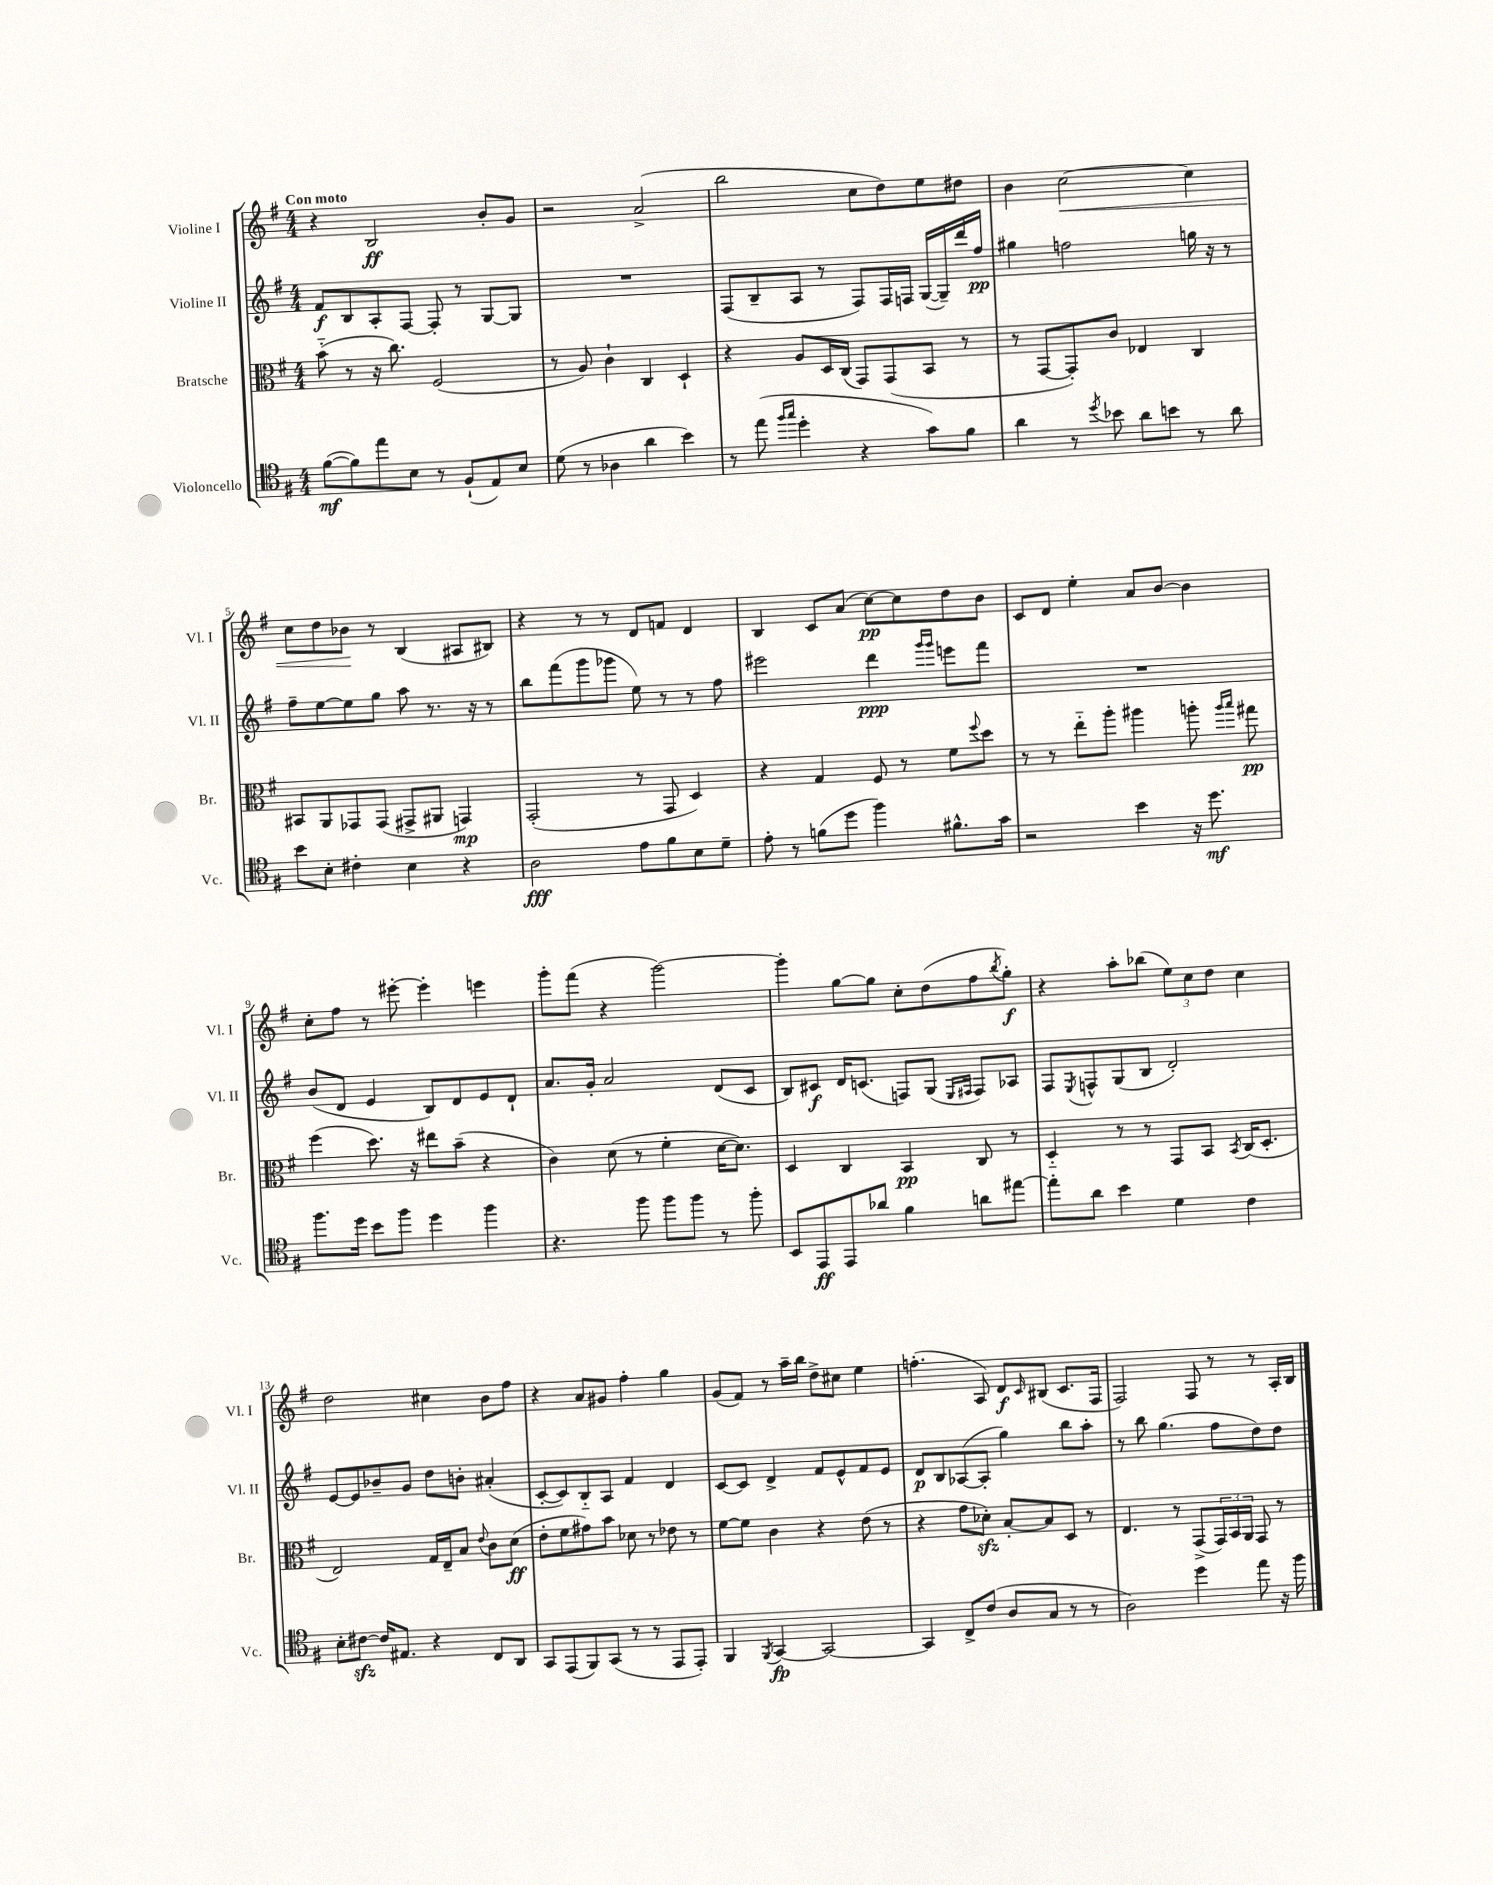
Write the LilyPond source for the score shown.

<<
\new StaffGroup <<
\new Staff = "s0" \with { instrumentName = "Violine I" shortInstrumentName = "Vl. I" } {
    \clef treble \key g \major \numericTimeSignature \time 4/4 \tempo "Con moto"
    r4 b2\ff b'8-. g'8 |
    r2 a'2->( |
    b''2 c''8 d''8) e''8 dis''8 |
    b'4 c''2~\< c''4 |
    c''8 d''8 bes'8\! r8 b4( ais8 bis8) |
    r4 r8 r8 d'8 f'8 d'4 |
    b4 c'8 a'8( c''8~\pp) c''8 d''8 b'8 |
    c'8 d'8 e''4-. a'8 b'8~ b'4 |
    c''8-. fis''8 r8 eis'''8~-. eis'''4-. e'''4 |
    g'''8-. fis'''8( r4 g'''2~) |
    g'''4-. g''8~ g''8 c''8-. d''8( fis''8 \acciaccatura { b''8 } g''8-.\f) |
    r4 a''8-. bes''8( \tuplet 3/2 { e''8) c''8 d''8 } c''4 |
    d''2 cis''4 b'8 fis''8 |
    r4 a'8 gis'8 fis''4-. g''4 |
    g'8( fis'8) r8 a''16-- b''16 d''8-> cis''8 e''4 |
    f''4.-.( a8) d'8\f \grace { c'16 } bis8( c'8. fis16 |
    fis2) fis8 r8 r8 a16-. b16 \bar "|." |
}
\new Staff = "s1" \with { instrumentName = "Violine II" shortInstrumentName = "Vl. II" } {
    \clef treble \key g \major \numericTimeSignature \time 4/4
    fis'8\f b8 a8-. fis8~ fis8-. r8 g8~ g8 |
    R1 |
    fis8( b8-- a8 r8 fis8) fis16 f16 g16~( g16--) d'''16 fis''16\pp |
    gis''4 f''2 g''16 r16 r8 |
    fis''8-- e''8~ e''8 g''8 a''8 r8. r16 r8 |
    b''8 fis'''8( g'''8 ges'''8 e''8) r8 r8 fis''8 |
    eis'''2 d'''4\ppp \grace { g'''16 g'''16 } e'''8 fis'''8 |
    R1 |
    b'8( d'8 e'4 b8) d'8 e'8 d'8-! |
    a'8. g'16-. a'2 d'8( c'8 |
    b8) cis'8\f d'16 c'8.( f8) g8( \grace { e16 fis16 } fis8) aes8 |
    fis8 \acciaccatura { e8 } f8-^ g8( b8 d'2-.) |
    e'8~ e'8 bes'8-- g'8 d''8 b'8-. ais'4-.( |
    c'8~-. c'8) b8-_ a8 fis'4 d'4 |
    c'8~ c'8 d'4-> fis'8 e'8-^ fis'8 e'8 |
    d'8\p b8 aes8~( aes8-. g''4) b''8 a''8-. |
    r8 b''8 g''4.( fis''8 d''8) d''8 \bar "|." |
}
\new Staff = "s2" \with { instrumentName = "Bratsche" shortInstrumentName = "Br." } {
    \clef alto \key g \major \numericTimeSignature \time 4/4
    b'8-_( r8 r16 c''8.) fis2( |
    r8 a8) c'4-! c4 d4-! |
    r4 a8 d16 c16( g,8) g,8( b,8 r8 |
    r8 g,8~ g,8-.) c'8 ees4 c4 |
    bis,8 a,8 ges,8 ges,8( gis,8-> ais,8 g,4\mp) |
    g,2-.( r8 g,8 d4) |
    r4 g4 fis8 r8 fis'8 \appoggiatura { fis''8 } d''8 |
    r8 r8 e''8-_ a''8-. ais''4 a''8-. \grace { a''16 b''16 } gis''8\pp |
    fis''4( d''8.) r16 eis''8 b'8--( r4 |
    c'4) d'8( r8 fis'4-. d'16~ d'8.) |
    d4 c4 b,4\pp c8 r8 |
    d4-_ r8 r8 g,8 b,8 \acciaccatura { b,8 } c16( d8.-. |
    e2) g16 e16-- b8 \appoggiatura { e'8 } c'8 d'8\ff( |
    e'8-. fis'8 gis'8) b'8 des'8 r8 ees'8 r8 |
    fis'8~ fis'8 c'4 r4 e'8( r8 |
    r4 g'8 des'8-.\sfz) b8~-. b8 d8 r8 |
    e4. r8 g,8->( \tuplet 3/2 { g,16) b,16 a,16 } g,8 r8 \bar "|." |
}
\new Staff = "s3" \with { instrumentName = "Violoncello" shortInstrumentName = "Vc." } {
    \clef tenor \key g \major \numericTimeSignature \time 4/4
    fis'8~\mf( fis'8) e''8 b8 r8 fis8-!( e8) b8 |
    d'8( r8 aes4 a'4 b'4) |
    r8 e''8( \grace { fis''16 g''16 } d''4-. r4 g'8) fis'8 |
    a'4 r8 \acciaccatura { d''8 } bes'8 a'8 b'8 r8 a'8 |
    b'8 b8-. cis'4-. b4 r4 |
    a2\fff e'8 fis'8 b8 d'8-- |
    e'8-. r8 f'8( d''8 fis''4) fis'8.-^ g'16 |
    r2 b'4 r16 d''8.\mf |
    fis''8. d''16 b'8 fis''8 d''4 fis''4 |
    r4. fis''8 fis''8 fis''8 r8 fis''8-. |
    b,8 e,8\ff e,8 aes'8 fis'4 a'8 eis''8~ |
    eis''8-. a'8 b'4 d'4 c'4 |
    b8-. cis'8~\sfz cis'16 eis8. r4 c8 a,8 |
    g,8 e,8( fis,8) g,8( r8 r8 e,8 e,8-.) |
    fis,4 \acciaccatura { fis,8 } g,4~\fp g,2~ |
    g,4 c8-> c'8( a8 g8 r8 r8 |
    a2) d''4 e''8 r16 fis''16 \bar "|." |
}
>>
>>
